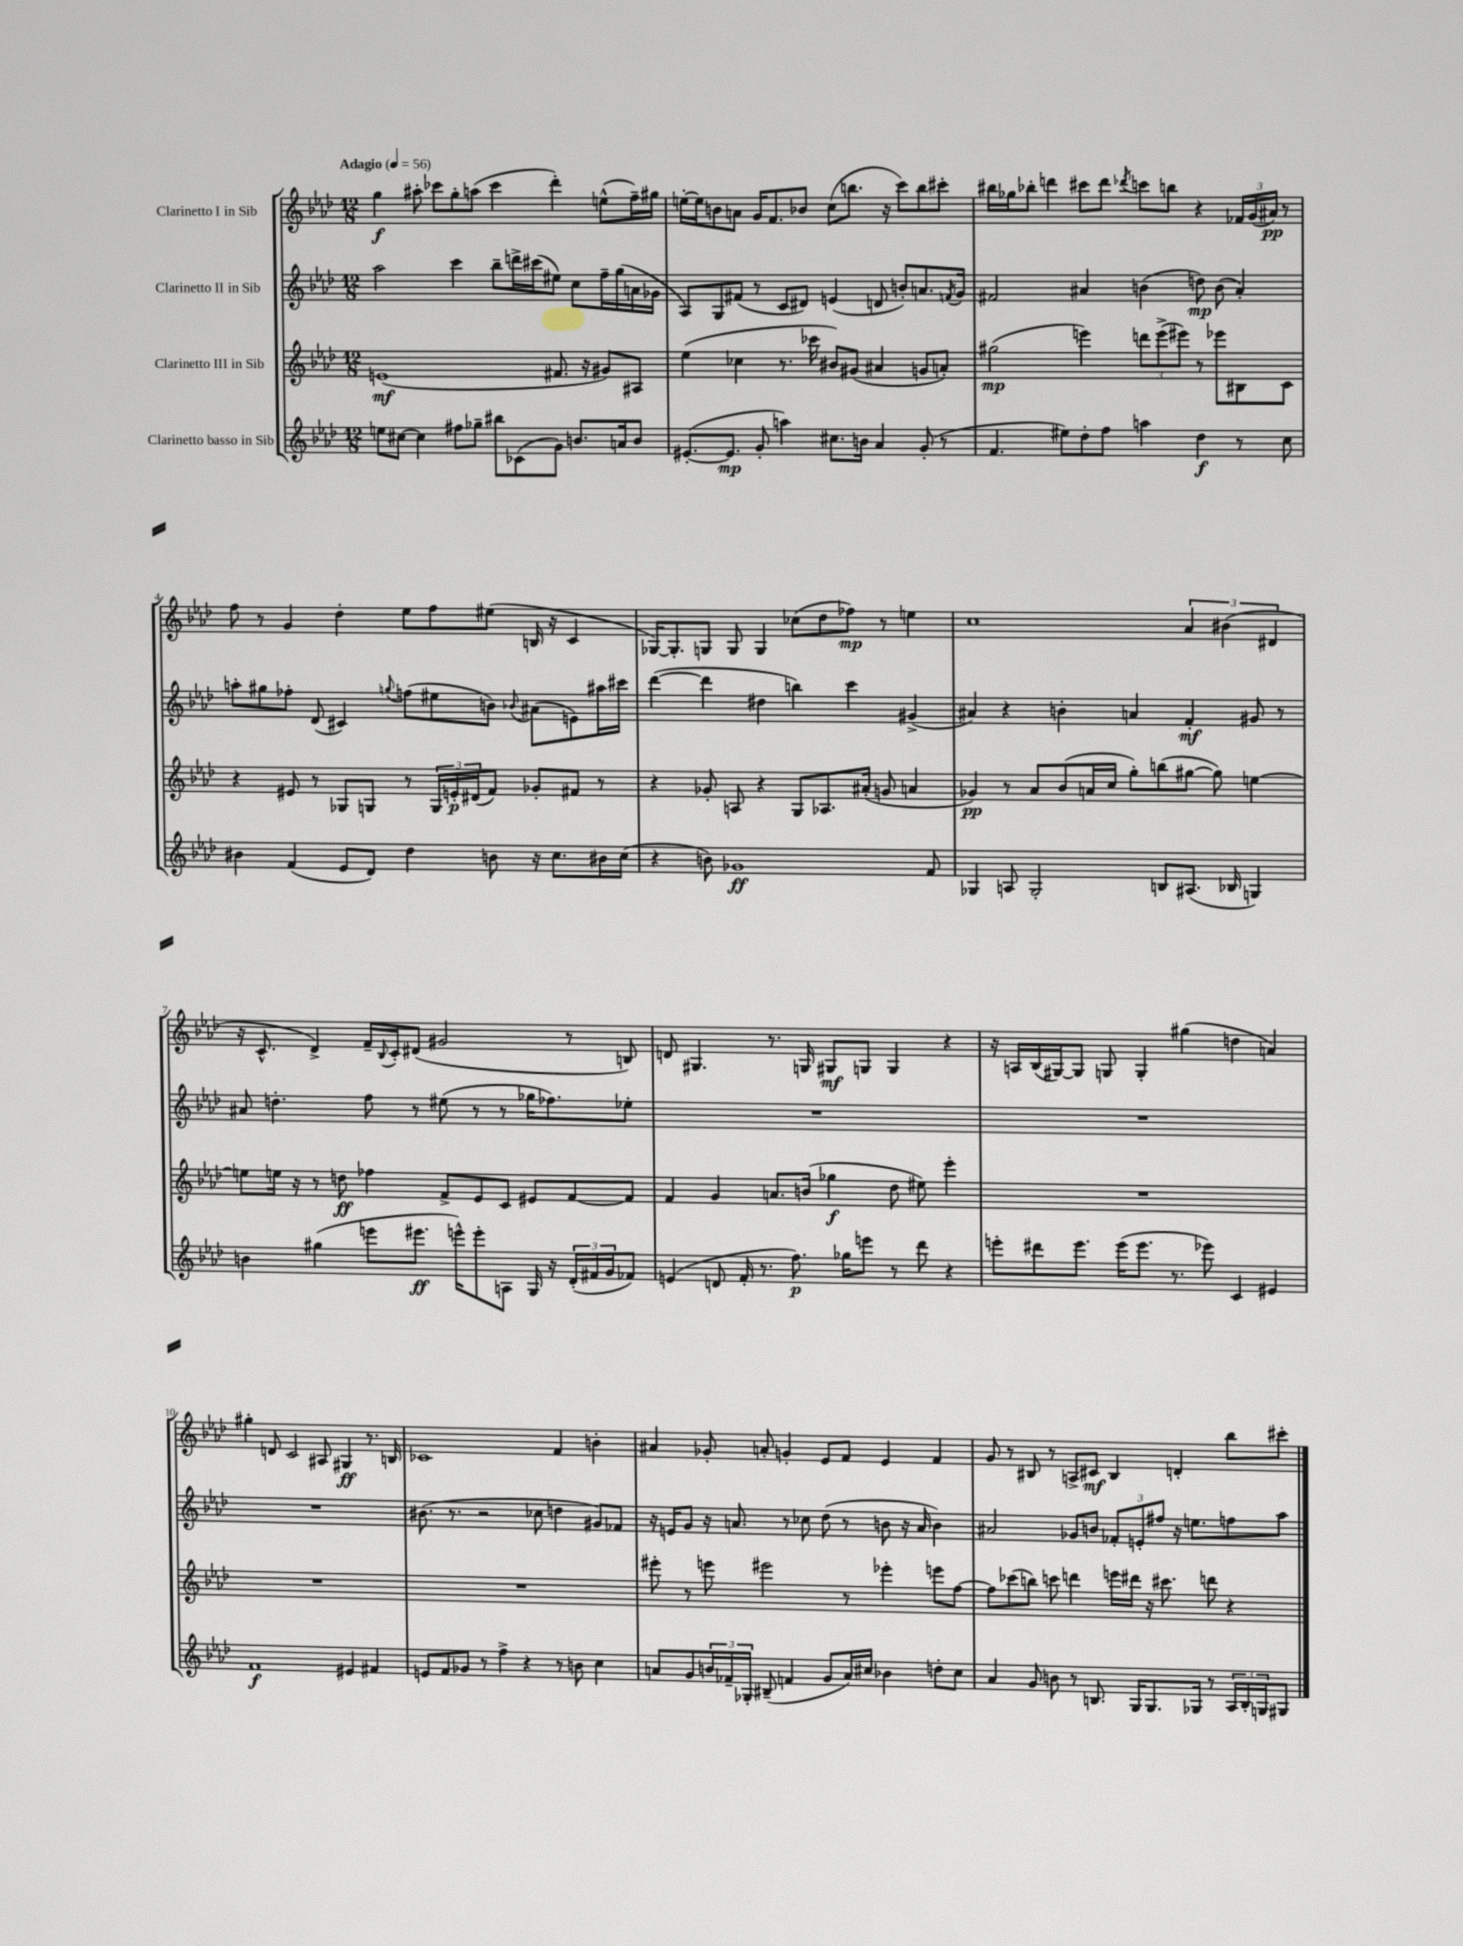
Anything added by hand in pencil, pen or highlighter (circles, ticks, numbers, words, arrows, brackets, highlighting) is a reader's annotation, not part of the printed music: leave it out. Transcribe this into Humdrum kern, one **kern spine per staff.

**kern	**dynam	**kern	**dynam	**kern	**dynam	**kern	**dynam
*part4	*part4	*part3	*part3	*part2	*part2	*part1	*part1
*staff4	*staff4	*staff3	*staff3	*staff2	*staff2	*staff1	*staff1
*I"Clarinetto basso in Sib	*	*I"Clarinetto III in Sib	*	*I"Clarinetto II in Sib	*	*I"Clarinetto I in Sib	*
*clefG2	*	*clefG2	*	*clefG2	*	*clefG2	*
*k[b-e-a-d-]	*	*k[b-e-a-d-]	*	*k[b-e-a-d-]	*	*k[b-e-a-d-]	*
*M12/8	*	*M12/8	*	*M12/8	*	*M12/8	*
*MM56	*	*MM56	*	*MM56	*	*MM56	*
=1	=1	=1	=1	=1	=1	=1	=1
!	!	!	!	!	!	!LO:TX:a:B:t=Adagio	!
8een\L	.	(1en	mf	2aa-\	.	4gg\	f
[8cc#X\J	.	.	.	.	.	.	.
4cc#\]	.	.	.	.	.	8aa#X'\	.
.	.	.	.	.	.	8ccc-X\L	.
8ff#X\L	.	.	.	4ccc\	.	8gg'\	.
8gg-X~\J	.	.	.	.	.	(8aan\J	.
8bb#X\L	.	.	.	8bb-~\L	.	4ccc-\	.
(8c-X\	.	.	.	16dddn^\L	.	.	.
.	.	.	.	(16ccc#X\J	.	.	.
8g\J)	.	8.f#X/	.	8ee#X\J)	.	4ddd-'\)	.
8.bn/L	.	.	.	8cc\L	.	.	.
.	.	16r	.	.	.	.	.
.	.	8g#X/L)	.	16ff~\L	.	(8een^^\L	.
16an/k	.	.	.	(16gg\	.	.	.
8b/J	.	8A#X/J	.	16an\	.	16ff~\L)	.
.	.	.	.	16g-X\JJ	.	16gg#X\JJ	.
=2	=2	=2	=2	=2	=2	=2	=2
([8.e#X'/L	.	(4ee-\	.	8A-/L)	.	[16een'\LL	.
.	.	.	.	.	.	16ee\J]	.
.	.	.	.	8G/	.	8bn\	.
8.e#/J]	mp	.	.	.	.	.	.
.	.	4cc-X\	.	(8f#X/J	.	8an\J	.
8g'/	.	.	.	8r	.	16g/KL	.
.	.	.	.	.	.	8.f/	.
4aan\)	.	8.r	.	8c/L	.	.	.
.	.	.	.	8d#X/J)	.	8b-X/J	.
.	.	16ccc-X\	.	.	.	.	.
8.cc#X\L	.	8b#X/L)	.	(4en/	.	(8cc\L	.
.	.	(8g#X/J	.	.	.	8.bbn\J	.
16bn\Jk	.	.	.	.	.	.	.
4a-/	.	4a#X/	.	8dn/	.	.	.
.	.	.	.	.	.	16r	.
.	.	.	.	8bn'/L)	.	8ccc\L)	.
(8g'/	.	8gn/L	.	8.an/	.	8bb\	.
8r	.	8an'/J)	.	.	.	8ccc#X'\J	.
.	.	.	.	8qfn/	.	.	.
.	.	.	.	16g/Jk	.	.	.
=3	=3	=3	=3	=3	=3	=3	=3
4.f/	.	(2gg#X\	mp	2f#X/	.	16bb#X\LL	.
.	.	.	.	.	.	16gg-X\J	.
.	.	.	.	.	.	8bb-X'\J	.
.	.	.	.	.	.	4dddn\	.
8ee#X\L)	.	.	.	.	.	.	.
8dd-'\	.	4eeen\)	.	4a#X/	.	8ccc#X\L	.
8ff\J	.	.	.	.	.	8ddd\J	.
.	.	.	.	.	.	8qddd-X/	.
4aan\	.	12dddn\L	.	(4bn\	.	8cccn\L	.
.	.	(12eee^\	.	.	.	.	.
.	.	.	.	.	.	8bbn\J	.
.	.	12eee#X\J)	.	.	.	.	.
4dd-\	f	8r	.	8ddn\)	mp	4r	.
.	.	8eee-X\L	.	(8b\	.	.	.
8r	.	8B#X\	.	4a#'/)	.	24f-X/LL	.
.	.	.	.	.	.	(24g/	.
.	.	.	.	.	.	24a#X/JJ)	pp
8cc\	.	8c\J	.	.	.	8r	.
!!LO:LB:g=z
=4	=4	=4	=4	=4	=4	=4	=4
4b#X\	.	4r	.	8aan'\L	.	8ff\	.
.	.	.	.	8gg#X\	.	8r	.
(4f/	.	8e#X/	.	8ff-X'\J	.	4g/	.
.	.	8r	.	(8d-/	.	.	.
8e-/L	.	8G-X/L	.	4c#X/)	.	4dd-'\	.
8d-/J)	.	8Gn/J	.	.	.	.	.
.	.	.	.	8qqggn/	.	.	.
4dd-\	.	8r	.	(8ffn\L	.	8ee-\L	.
.	.	24G/LL	.	8ee#X\	.	8ff\	.
.	.	24en'/	p	.	.	.	.
.	.	(24d#X/J	.	.	.	.	.
8bn\	.	8f/J)	.	8bn\J)	.	(8ee#X\J	.
.	.	.	.	8qqb-X/	.	.	.
16r	.	8g-X'/L	.	(8a#X\L	.	16Bn/	.
8.cc\L	.	.	.	.	.	16r	.
.	.	8f#X/J	.	8en\)	.	4c/	.
16b#X\L	.	8r	.	16aa#X\L	.	.	.
(16cc\JJ	.	.	.	16ccc#X\JJ	.	.	.
=5	=5	=5	=5	=5	=5	=5	=5
4r	.	4r	.	([4ddd-\	.	[16G-X/KL)	.
.	.	.	.	.	.	8.G-'/]	.
8bn\)	.	8g-X'/	.	4ddd-\]	.	8Gn/J	.
1g-X	ff	8An/	.	.	.	8G/	.
.	.	4r	.	4dd#X\	.	4G/	.
.	.	8G/L	.	4bbn\)	.	(8cc-X\L	.
.	.	8.A-X/	.	.	.	8dd-\	.
.	.	.	.	4ccc\	.	8ff-X\J)	mp
.	.	(16a#X'/Jk	.	.	.	.	.
.	.	8gn/	.	.	.	8r	.
.	.	4an/	.	(4g#X^/	.	4een\	.
8f/	.	.	.	.	.	.	.
=6	=6	=6	=6	=6	=6	=6	=6
4G-X/	.	4g-X/)	pp	4a#X/)	.	1cc	.
8An/	.	8r	.	4r	.	.	.
2G-'/	.	8a-/L	.	.	.	.	.
.	.	(8b-/	.	4bn'\	.	.	.
.	.	16an/L	.	.	.	.	.
.	.	16cc/JJ	.	.	.	.	.
.	.	8gg'\L)	.	4an/	.	.	.
8Bn/L	.	(8bbn\	.	.	.	.	.
(8.A#X/J	.	[8gg#X\J	.	4f'/	mf	6a-/	.
.	.	8gg#\])	.	.	.	.	.
.	.	.	.	.	.	(6b#X\	.
16B-X/	.	.	.	.	.	.	.
4Gn/)	.	[4een\	.	8g#X/	.	.	.
.	.	.	.	.	.	6d#X/	.
.	.	.	.	8r	.	.	.
!!LO:LB:g=z
=7	=7	=7	=7	=7	=7	=7	=7
4bn\	.	8een\L]	.	8a#X/	.	16r	.
.	.	.	.	.	.	8.c^^/	.
.	.	16een\Jk	.	4.ddn'\	.	.	.
.	.	16r	.	.	.	.	.
(4gg#X\	.	8r	.	.	.	4d-^/)	.
.	.	8ddn\	ff	.	.	.	.
8eeen\L	.	4ff-X\	.	8ff\	.	16f~/LL	.
.	.	.	.	.	.	8qqB-/	.
.	.	.	.	.	.	16c'/J	.
8.eee#X\J	ff	.	.	8r	.	(8d#X/J	.
.	.	8f^/L	.	(8ee#X\	.	2g#X/	.
16eeen^^\KL)	.	.	.	.	.	.	.
8eee'\	.	8e-/	.	8r	.	.	.
8An\J	.	8c/J	.	8r	.	.	.
16G/	.	8e#X/L	.	16gg-X\KL	.	.	.
16r	.	.	.	8.ff-X\)	.	.	.
(24d-'/LL	.	[8f/	.	.	.	8r	.
24f#X/	.	.	.	.	.	.	.
24g/J	.	.	.	.	.	.	.
8f-X/J)	.	8f/J]	.	8ee-X'\J	.	8Bn/)	.
=8	=8	=8	=8	=8	=8	=8	=8
(4en/	.	4f/	.	1.r	.	8dn/	.
.	.	.	.	.	.	4.G#X/	.
8dn/	.	4g/	.	.	.	.	.
16f'/	.	.	.	.	.	.	.
8.r	.	.	.	.	.	.	.
.	.	8.an/L	.	.	.	8.r	.
8.ff\)	p	.	.	.	.	.	.
.	.	(16bn/Jk	.	.	.	16Gn/	.
.	.	4gg-X\	f	.	.	8G#X/L	mf
16gg-X\KL	.	.	.	.	.	.	.
8eeen\J	.	.	.	.	.	8Gn/J	.
8r	.	8dd-\	.	.	.	4G/	.
8ddd-\	.	8ee#X\)	.	.	.	.	.
4r	.	4eee-'\	.	.	.	4r	.
=9	=9	=9	=9	=9	=9	=9	=9
8eeen'\L	.	1.r	.	1.r	.	16r	.
.	.	.	.	.	.	16An/LL	.
8ddd#X\	.	.	.	.	.	(16B-/	.
.	.	.	.	.	.	[16G#X/J)	.
8.eee\J	.	.	.	.	.	8G#/J]	.
.	.	.	.	.	.	8Gn/	.
(16eee\KL	.	.	.	.	.	.	.
8.eee\J	.	.	.	.	.	4G'/	.
8.r	.	.	.	.	.	.	.
.	.	.	.	.	.	(4gg#X\	.
8eee-X\)	.	.	.	.	.	.	.
4c/	.	.	.	.	.	4ddn\	.
4e#X/	.	.	.	.	.	4an/)	.
!!LO:LB:g=z
=10	=10	=10	=10	=10	=10	=10	=10
1f	f	1.r	.	1.r	.	4gg#X'\	.
.	.	.	.	.	.	8dn/	.
.	.	.	.	.	.	2c/	.
.	.	.	.	.	.	8A#X/	.
4e#X/	.	.	.	.	.	4G#X/	ff
4f#X/	.	.	.	.	.	8.r	.
.	.	.	.	.	.	16Bn/	.
=11	=11	=11	=11	=11	=11	=11	=11
8en/L	.	1.r	.	(8.b#X\	.	1c-X	.
8f/	.	.	.	.	.	.	.
.	.	.	.	8.r	.	.	.
8g-X/J	.	.	.	.	.	.	.
8r	.	.	.	2r	.	.	.
4ff^\	.	.	.	.	.	.	.
4r	.	.	.	.	.	.	.
.	.	.	.	8cc-X\	.	.	.
8r	.	.	.	4ddn\	.	4f/	.
8bn\	.	.	.	.	.	.	.
4cc\	.	.	.	8g#X/L)	.	4bn'\	.
.	.	.	.	8f-X/J	.	.	.
=12	=12	=12	=12	=12	=12	=12	=12
8an/L	.	8eee#X'\	.	16r	.	4a#X/	.
.	.	.	.	16en/KL	.	.	.
8g/	.	8r	.	8g/J	.	.	.
24bn/L	.	8eeen\	.	16r	.	8g-X'/	.
24f-X~/	.	.	.	.	.	.	.
.	.	.	.	8.an/	.	.	.
24G-X'/JJ	.	.	.	.	.	.	.
(8B#X~/	.	2eee#X\	.	.	.	8an'/	.
4fn/	.	.	.	8r	.	4gn'/	.
.	.	.	.	8cc-X\	.	.	.
8g/L	.	.	.	(8dd-\	.	8e-/L	.
16a/L)	.	8r	.	8r	.	8f/J	.
16cc#X/JJ	.	.	.	.	.	.	.
4b-X\	.	4eee-X'\	.	8bn\	.	4e-/	.
.	.	.	.	16r	.	.	.
.	.	.	.	16a/	.	.	.
8ddn'\L	.	8eeen\L	.	4b\)	.	4f/	.
8cc#\J	.	[8ff\J	.	.	.	.	.
=13	=13	=13	=13	=13	=13	=13	=13
4a-/	.	8ff\L]	.	2a#X/	.	8g/	.
.	.	(8ccc-X\	.	.	.	8r	.
8g/	.	8bbn\J)	.	.	.	8B#X/	.
8bn\	.	8cccn\	.	.	.	8r	.
8r	.	4dddn\	.	8g-X/L	.	8An^/L	.
8.Bn/	.	.	.	8bn/J	.	8c#X/J	mf
.	.	16eeen\LL	.	12f-X'/L	.	4B#/	.
16G/KL	.	16ddd#X\JJ	.	.	.	.	.
.	.	.	.	12en'/	.	.	.
8.G/	.	16r	.	.	.	.	.
.	.	.	.	12ff#X/J	.	.	.
.	.	8.ccc#X\	.	.	.	.	.
.	.	.	.	16r	.	4dn'/	.
16G-X/Jk	.	.	.	8.een\L	.	.	.
8r	.	8dddn\	.	.	.	.	.
24A-/LL	.	4r	.	8ffn\	.	8bb-\L	.
24B'/	.	.	.	.	.	.	.
24Gn/J	.	.	.	.	.	.	.
8G#X/J	.	.	.	8aa-\J	.	8ccc#X'\J	.
==	==	==	==	==	==	==	==
*-	*-	*-	*-	*-	*-	*-	*-
